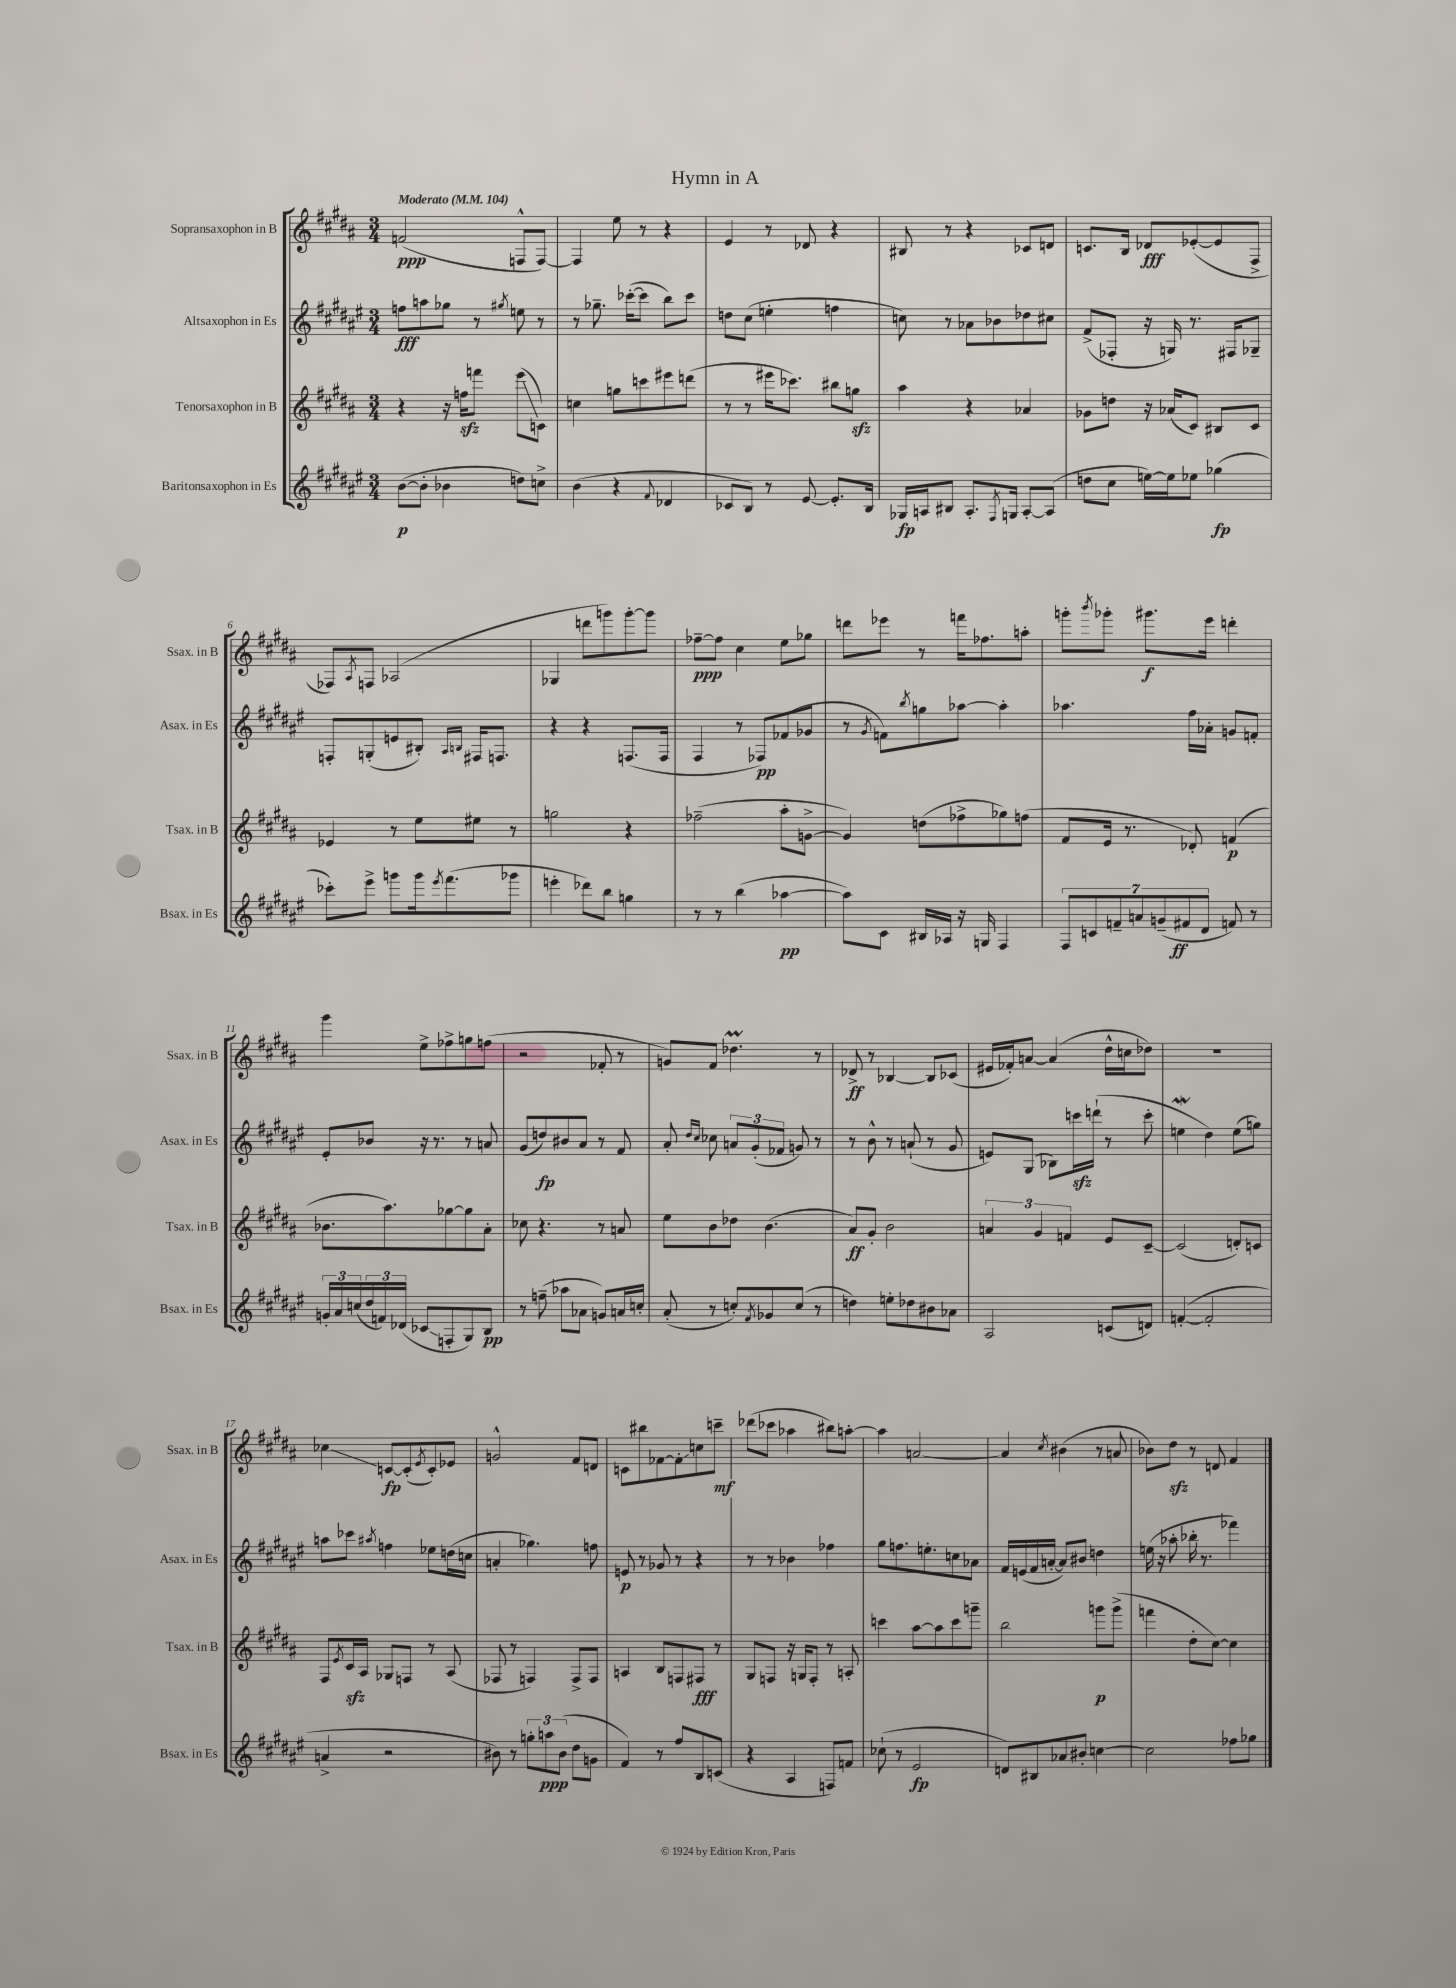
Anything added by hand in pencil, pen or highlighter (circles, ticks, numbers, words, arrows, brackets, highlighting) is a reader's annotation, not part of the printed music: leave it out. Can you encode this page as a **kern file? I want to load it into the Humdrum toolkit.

**kern	**kern	**kern	**kern
*staff4	*staff3	*staff2	*staff1
*clefG2	*clefG2	*clefG2	*clefG2
*k[f#c#g#d#a#e#]	*k[f#c#g#d#a#]	*k[f#c#g#d#a#e#]	*k[f#c#g#d#a#]
*M3/4	*M3/4	*M3/4	*M3/4
*MM104	*MM104	*MM104	*MM104
([8b	4r	8ff	(2f
8b']	.	8aa	.
4b-	16r	8gg-	.
.	16ff	.	.
.	8fff	8r	.
.	.	8qgg#	.
8dd)	(8eee	8ee	8F^^
8cc^	8c)	8r	[8F)
=	=	=	=
(4b	4cc	8r	4F]
.	.	8.gg-~	.
4r	8gg	.	8ee
.	.	([16ccc-'	.
.	8ccc	8ccc-]	8r
8qqf#	.	.	.
4d-	8eee#	8bb)	4r
.	(8ddd	8ccc-	.
=	=	=	=
8c-	8r	8dd	4e
8B)	8r	(8cc#	.
8r	16eee#	4ee'	8r
.	8.ccc-)	.	.
[8e#	.	.	8d-
8.e#']	8bb#	4ff	4r
.	8gg	.	.
16B	.	.	.
=	=	=	=
16G-	4aa#	8cc)	8B#
16A	.	.	.
8B#	.	8r	8r
8.A'	4r	8a-	4r
.	.	8b-	.
8qF#	.	.	.
16G	.	.	.
[8A'	4a-	8dd-	8c-
(8A]	.	8cc#	8d
=	=	=	=
8dd	8g-	(8f#^	8.c
8cc#	8dd	8F-'	.
.	.	.	16B
[16ee)	16r	16r	8d-
16ee]	(16a-	16G)	.
8ee-	8c#)	8.r	([8e-'
(4gg-	8B#	.	8e-]
.	.	16F#	.
.	8c#	8G-~	8F#^
=	=	=	=
8ccc-')	4e-	8F'	8F-)
.	.	.	8qA#
8eee#^	.	(8G'	8F
8ggg	8r	8e	(2A-
16ggg	8ee	8B#')	.
8qeee#	.	.	.
(8.fff#	.	.	.
.	.	16qqA#	.
.	.	16qqB	.
.	8ee#	16F#	.
.	.	8.F	.
8ggg-	8r	.	.
=	=	=	=
4eee'	2gg	4r	4G-
8ddd-)	.	4r	8ddd
8bb	.	.	8ggg)
4gg	4r	(8.F	[8ggg'
.	.	.	8ggg]
.	.	16F	.
=	=	=	=
8r	(2ff-~	4F#	[8ff-~
8r	.	.	8ff-]
(4bb	.	8r	4cc#
.	.	8F-)	.
[4aa-	8aa#'	(8f-	8ee
.	[8g^	8g-	8gg-
=	=	=	=
8aa-])	4g])	8r	8ddd
.	.	8qg#	.
8c#	.	8f)	8eee-
.	.	8qbb	.
16B#	(8dd	8gg	8r
16A-	.	.	.
16r	8ff-^	[8aa-	16fff
16G	.	.	8.ff-
4F#	8gg-)	4aa-']	.
.	(8ff	.	8aa'
=	=	=	=
14F#	8f#	4.aa-	8ggg'
14c	.	.	.
.	.	.	8qbbb
.	16e	.	8ggg-'
14f~	.	.	.
.	8.r	.	.
14a	.	.	.
.	.	.	8.ggg#
(14g~	.	.	.
14f#	.	.	.
.	8d-')	16ff#	.
14d#	.	.	.
.	.	16a-'	16eee
8f)	(4f	8g	4ddd'
8r	.	8f'	.
=	=	=	=
24g'	8.b-	8e#'	4ggg#
24a#	.	.	.
(24cc	.	.	.
24dd#	.	8b-	.
24f)	.	.	.
.	8.aa#)	.	.
(24d-	.	.	.
8c-	.	16r	8ee^
.	.	8.r	.
8F'	[8gg-	.	8ff-^
8G#)	8gg-]	8r	8gg
8B	8a#'	8a	(8ff
=	=	=	=
8r	8cc-	(8g#	2r
(8ff~	4.r	8dd)	.
8aa-	.	8b#	.
8a-	.	8a#	.
8g)	8r	8r	8f-'
16a	8a	8f#	8r
16cc'	.	.	.
=	=	=	=
(8a#'	8ee	8a#'	8g)
.	.	16qqdd#	.
.	.	16qqcc#	.
8r	8b	8cc-	8f#
8cc')	8dd-	12a	4.dd-
.	.	(12g#'	.
8qf#	.	.	.
8g-	(4.b	.	.
.	.	12f-	.
(8cc	.	8g)	.
8r	.	8r	8r
=	=	=	=
4dd)	8a#)	8r	8d-^
.	8g#'	8b^^	8r
8ee'	2b	8r	[4B-
8dd-	.	(8a`	.
8b#	.	8r	8B-]
8a-	.	8g#	(8c-
=	=	=	=
2A#	6a	8e)	16e#
.	.	.	16f-')
.	.	(8G#	[8a
.	6g#	.	.
.	.	8B-)	(4a]
.	6f	.	.
.	.	16ccc	.
.	.	(16ddd`	.
(8c	8e	8r	16dd#^^
.	.	.	16cc
8d)	[8c#~	8ccc'	8dd-)
=	=	=	=
([4f'	(2c#]	4ee	2.r
2f']	.	4dd#)	.
.	8d')	(8ee	.
.	8c	8gg)	.
=	=	=	=
4a^	8F#	8aa	4cc-
.	8qe	.	.
.	16c#	8ccc-	.
.	16A#	.	.
.	.	8qaa#	.
2r	8G-	4ff	[8c
.	8F	.	(8c']
.	.	.	8qe
.	8r	8ee-	8c')
.	(8A#	(16dd	8e-
.	.	16cc	.
=	=	=	=
8b#)	8F-	4a'	2g^^
8r	8r	.	.
12gg'	4F)	4.gg-)	.
12aa	.	.	.
(12b#	.	.	.
8dd#	8F^	.	8f#
8g	8F	8ff	8d
=	=	=	=
4f#)	4A	8e	8c
.	.	8r	8bb#
8r	8B	8g-	[8f-
8ff#	8F	8r	8f-']
8B	8F#	4r	8cc
(8c	8r	.	8ccc~
=	=	=	=
4r	8G#	8r	(8ddd-
.	8F	8r	8ccc-
4A#	16r	4b-	4aa-
.	16G	.	.
.	8F'	.	.
8F)	8r	4ff-	8bb#)
8f	8A'	.	[8aa'
=	=	=	=
(8cc-`	4ccc	8gg#	4aa]
8r	.	8.ff	.
2e#	[8aa#	.	[2a
.	.	8.ee'	.
.	8aa#]	.	.
.	8ccc	8cc	.
.	8ggg~	8a-	.
=	=	=	=
8d)	2bb	16f#	4a]
.	.	(16e	.
8B#	.	16f#	.
.	.	[16a'	.
.	.	.	8qcc#
8a-	.	8a])	(4b#
8b#'	.	8b#	.
[4cc	8ggg	4dd	8r
.	(8ggg^	.	8a
=	=	=	=
2cc]	4fff	(16ee	8b-)
.	.	16r	.
.	.	8aa-'	8dd#
.	8dd#'	16bb-'	8r
.	.	8.r	.
.	[8cc#)	.	8d
8ff-	4cc#]	4fff-)	4f#
8gg-	.	.	.
==	==	==	==
*-	*-	*-	*-
